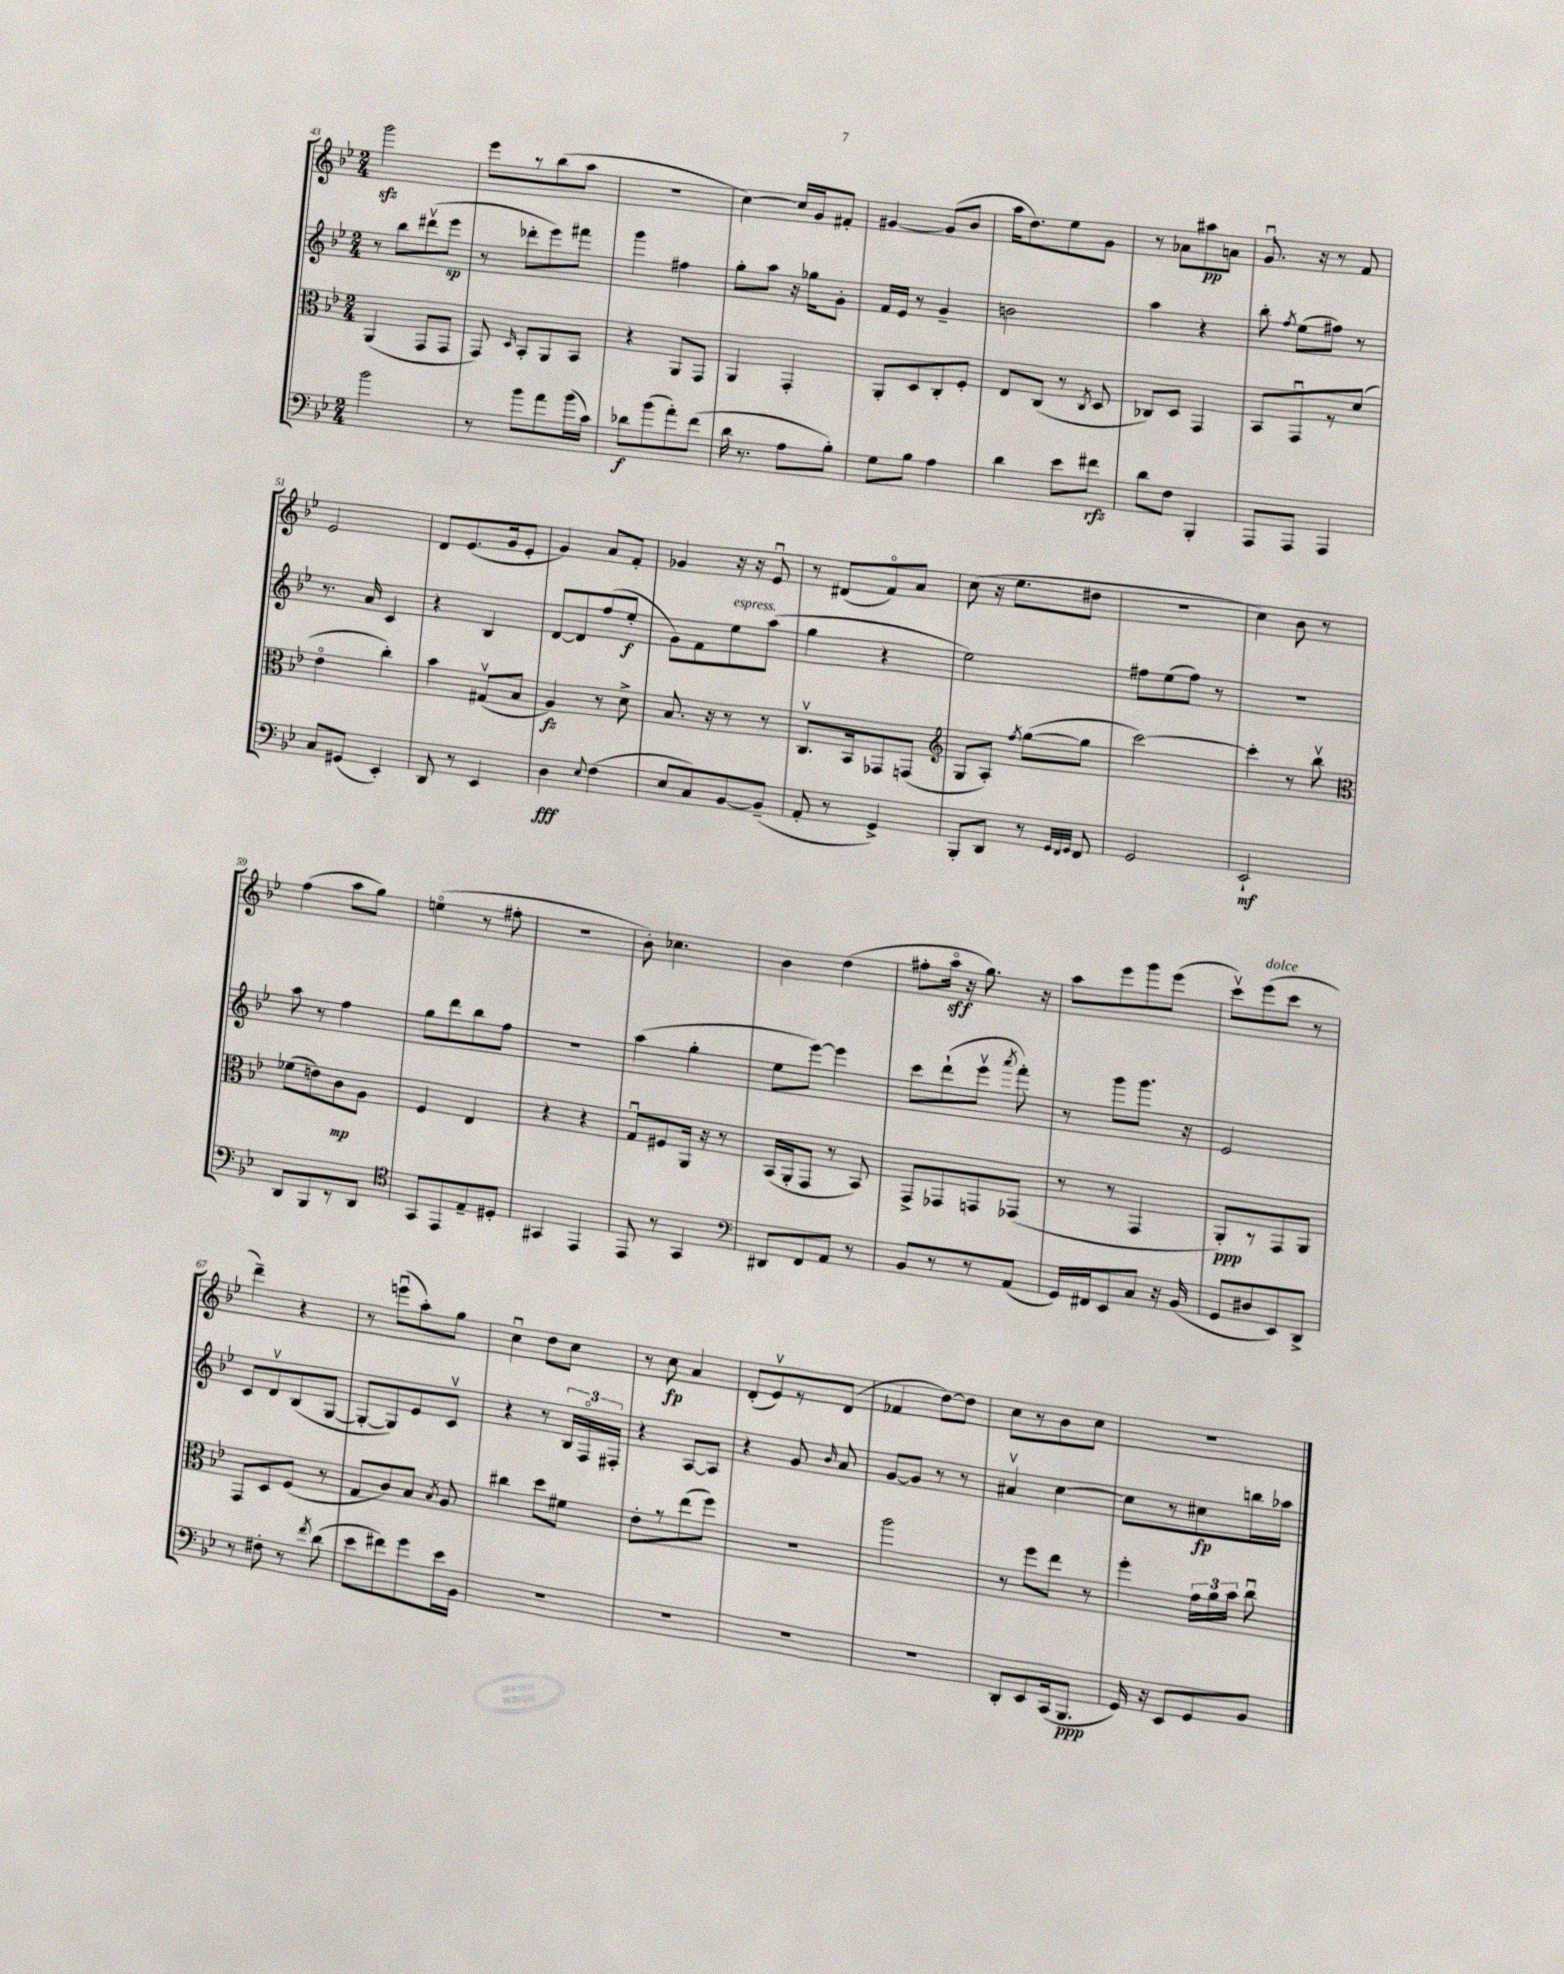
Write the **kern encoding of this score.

**kern	**kern	**kern	**kern
*staff4	*staff3	*staff2	*staff1
*clefF4	*clefC3	*clefG2	*clefG2
*k[b-e-]	*k[b-e-]	*k[b-e-]	*k[b-e-]
*M2/4	*M2/4	*M2/4	*M2/4
2b-	(4AA	8r	2ggg
.	.	8bb-	.
.	8GG	(8ddd#v	.
.	8GG	8eee-	.
=	=	=	=
8r	8GG)	8r	8eee-
.	16qqD	.	.
8b-	8BB-'	8ddd-'	8r
8a	8AA	8eee-)	(8bb-
(16b-	8BB-	8fff#	8aa
16c)	.	.	.
=	=	=	=
8d-	4r	4ggg	2r
(8b-	.	.	.
8a')	8AA	4ff#	.
(8f	8GG	.	.
=	=	=	=
16d	4AA	8gg'	[4cc)
8.r	.	.	.
.	.	8aa	.
8A	4GG'	16r	16cc]
.	.	16gg-	16g
8B-')	.	8g'	8f#'
=	=	=	=
8G	8AA'	16f	[4g#
.	.	16e-	.
8B-	8D	8r	.
4A	8C'	4g~	(8g#]
.	8F'	.	8b-
=	=	=	=
4d	8E-	2b	16aa
.	.	.	8.dd)
.	(8C	.	.
8e-	8r	.	8ee-
.	8qC	.	.
8f#	8D	.	8g
=	=	=	=
8d	8C-)	4aa	8r
8F	8D	.	8a-
4BBB-'	4GG	4r	8aa#
.	.	.	8a
=	=	=	=
8AAA	8BB-	8bb-'	8.gu
.	.	8qff	.
8AAA	8GGu	(8ee-	.
.	.	.	16r
4AAA	8r	8ff#)	8r
.	(8d	8r	8f
=	=	=	=
8C	4e-o	8.r	2e-
(8GG#	.	.	.
.	.	16a	.
4EE-')	4cc')	4c	.
=	=	=	=
8DD	4b-	4r	8d
8r	.	.	(8.e-
4EE-	(8G#v	4B-	.
.	.	.	16g
.	8B-	.	8e-'
=	=	=	=
4D	4A)	[8d	4g)
.	.	8d]	.
8qqE-	.	.	.
(4F	8r	(8ff	8a
.	8d^	8ee-'	8f'
=	=	=	=
8E-	8.B-	8g)	4g-
8C)	.	8f	.
.	16r	.	.
[8BB-	8r	8ee-	16r
.	.	.	16r
(8BB-~]	8r	(8aa	8e-u
=	=	=	=
8AA'	8.Cv	4gg	8r
8r	.	.	(8d#
.	16BB-	.	.
4GG^)	8GG-	4r	8fo)
.	(8GG	.	8a
=	=	=	=
*	*clefG2	*	*
8BBB-'	8G	2ee-)	(8cc
8DD	8A')	.	16r
.	.	.	8.ee-
.	8qff	.	.
8r	([8gg	.	.
32qqGG	.	.	.
32qqFF	.	.	.
32qqGG	.	.	.
8FF	8gg]	.	8dd#
=	=	=	=
2GG	[2ccc)	8ff#	2r
.	.	(8ee-	.
.	.	8ff#)	.
.	.	8r	.
=	=	=	=
2EE-`	4ccc']	2r	4cc)
.	8r	.	8b-
.	8bb-v	.	8r
=	=	=	=
*	*clefC3	*	*
8DD	(8f-	8aa	(4ff
8BBB-	8e)	8r	.
8r	8c	4ff	8aa
8DD	8A	.	8gg)
=	=	=	=
*clefC4	*	*	*
8GG	4F	8gg	(4eeo
8EE-	.	8ddd	.
8E-~	4E-	8bb-	8r
8D#'	.	8ff	8ff#'
=	=	=	=
4GG#	4r	2r	2r
4EE-	4r	.	.
=	=	=	=
8EE-	8Gu	(4aa	8b-')
8r	8F#	.	4.cc-
4GG	16AA	4gg'	.
.	16r	.	.
.	8r	.	.
=	=	=	=
*clefF4	*	*	*
8DD#	(16BB-	8ee-	4b-
.	16AA'	.	.
8FF	8GG	[8eee-)	.
8AA	8r	4eee-]	(4dd
8r	8BB-)	.	.
=	=	=	=
8BB-	8GG^	8ccc	8ff#'
8r	8GG-	(8ddd`	16aao
.	.	.	16r
8r	8GG	8eee-v	8.gg)
.	.	8qaaa	.
(8AA	(8GG-	8fff')	.
.	.	.	16r
=	=	=	=
16GG)	8r	8r	8aa
16FF#	.	.	.
8EE-	8r	8ggg	8eee-
8C	4GG	8.ggg	8ggg
16r	.	.	(8eee-
(16BB-	.	16r	.
=	=	=	=
8GG	8AA')	2e-	8cccv)
8D#	8r	.	(8eee-
8EE-)	8GG	.	8ccc
8DD^	8AA	.	8r
=	=	=	=
8r	8GG	8c	4ddd~)
8F#'	8D	8dv	.
8r	(8F	(8B-	4r
8qf	.	.	.
(8d	8r	[8G	.
=	=	=	=
8e-	8G	8G'_	8r
8f#)	8c)	8G])	(8eeeu
8g	8B-	8e-	8aa')
.	8qB-	.	.
16e-	8A	8cv	8gg
16BB-	.	.	.
=	=	=	=
2r	4cc#	4r	4ccu
.	8dd	8r	8dd
.	8f#	24B-	8cc
.	.	24Fo	.
.	.	24F#'	.
=	=	=	=
2r	8e-'	4r	8r
.	8r	.	8cc
.	(8ee-	[8A	4a
.	8ff)	8A]	.
=	=	=	=
2r	2r	4r	(8d'
.	.	.	8e-v)
.	.	8g	8r
.	.	16qqb-	.
.	.	8a	(8d
=	=	=	=
2r	2aa	[8g	4f-
.	.	8g]	.
.	.	8r	[8dd)
.	.	8r	8dd]
=	=	=	=
8DD'	8r	4a#v	8cc
8EE-	8ff	.	8r
(16CC	8ee-	[4cc	8b-
8.BBB-	.	.	.
.	8r	.	8cc
=	=	=	=
16GG)	4ff'	8cc]	2r
16r	.	.	.
8EE-	.	8r	.
8GG	24g	8cc#	.
.	24a	.	.
.	24b-	.	.
8BB-	8ccu	16bb	.
.	.	16aa-	.
==	==	==	==
*-	*-	*-	*-
